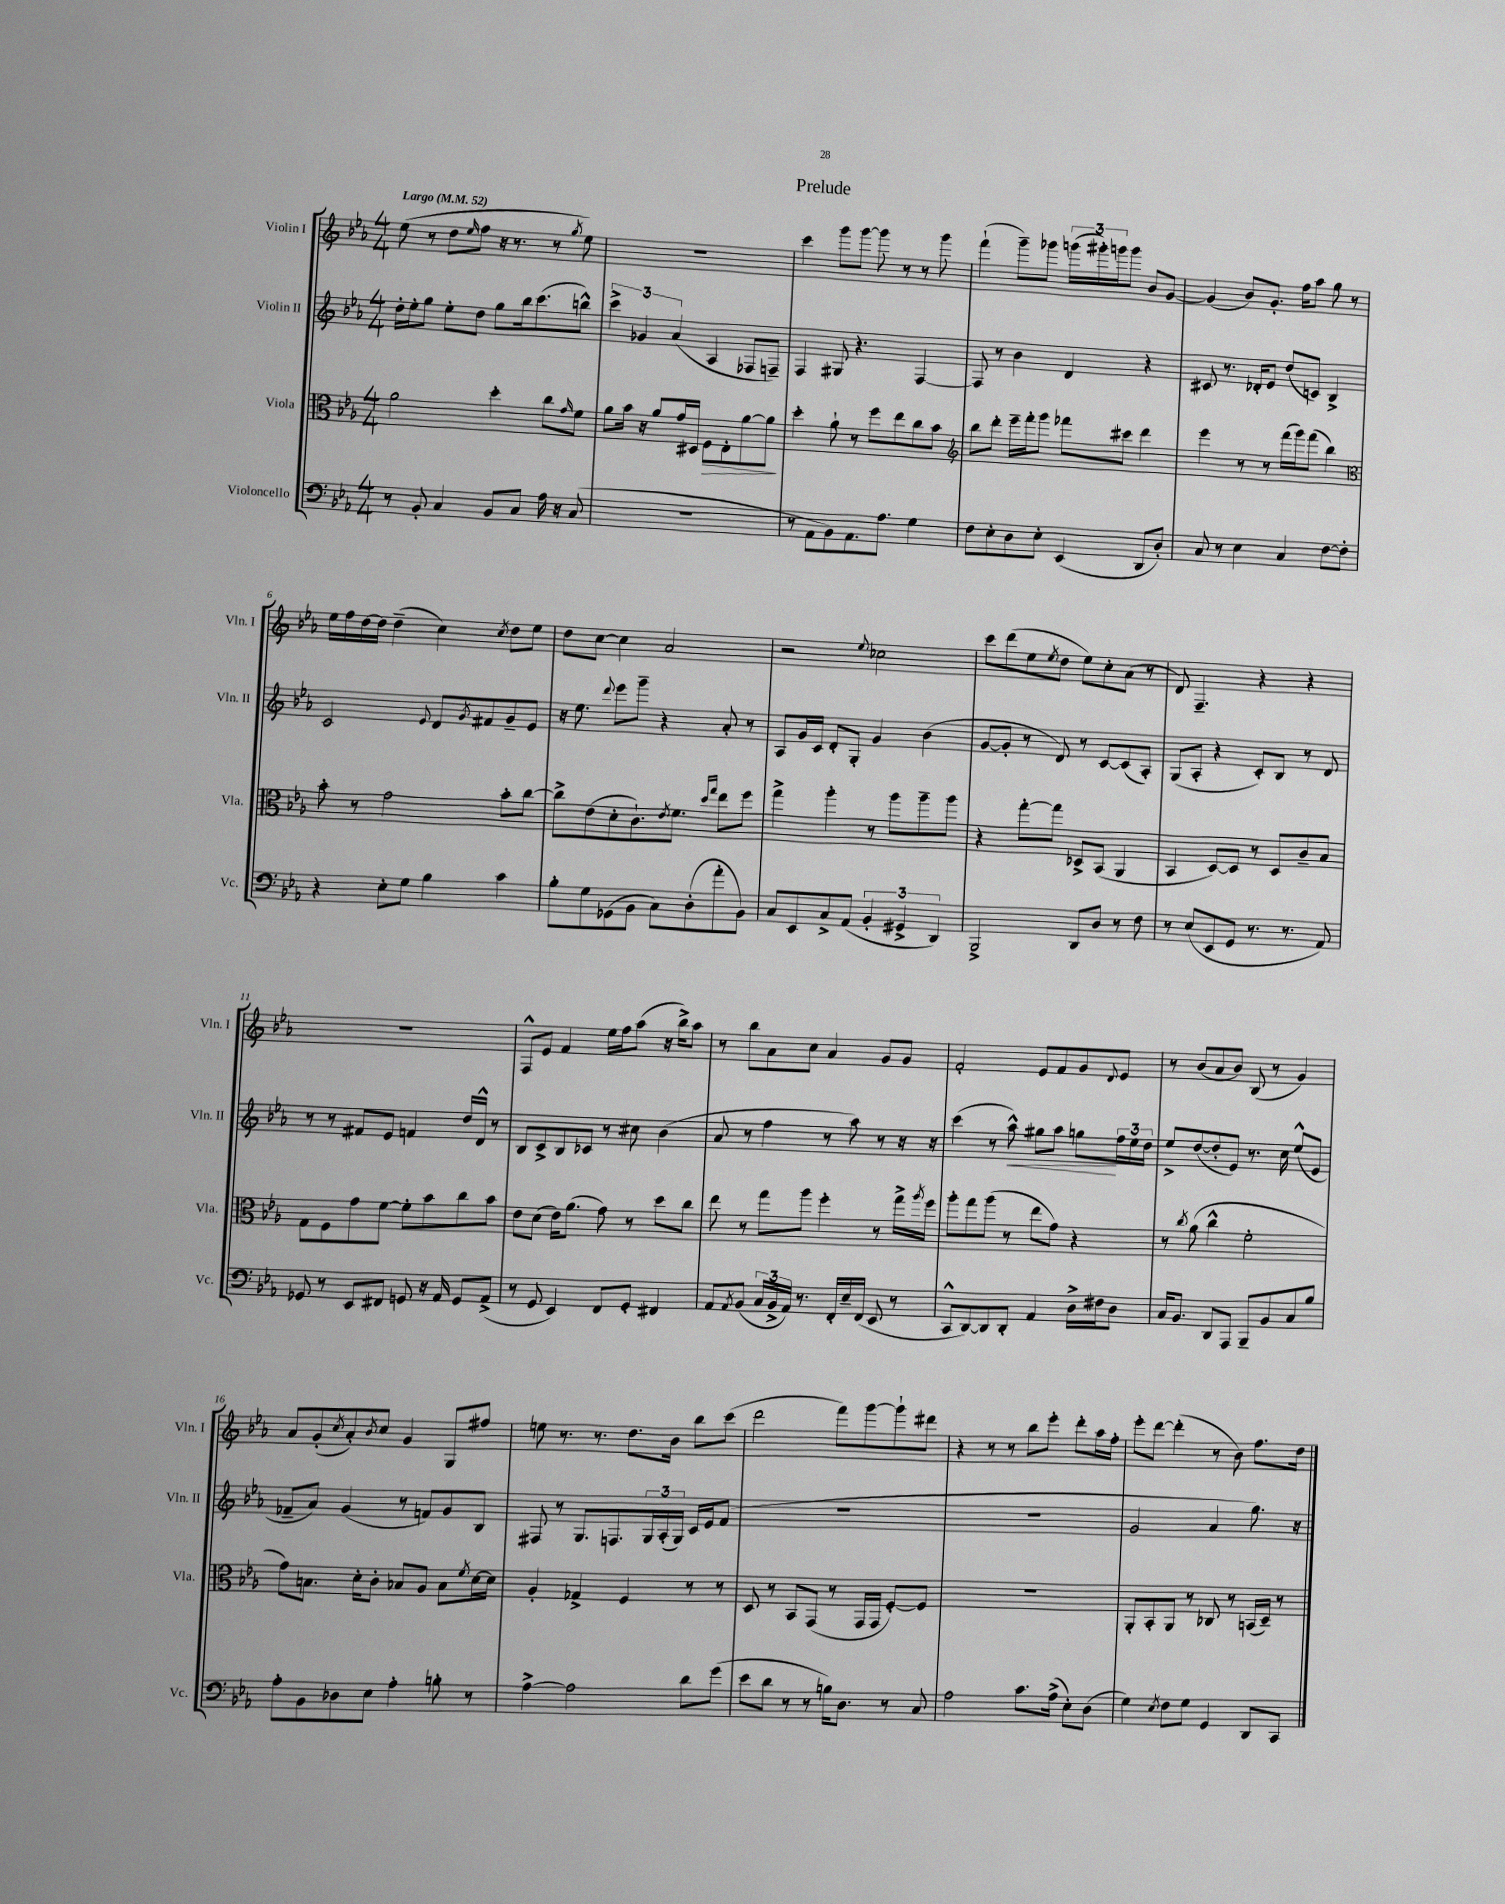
\header { title = "Prelude" }
<<
\new StaffGroup <<
\new Staff = "s0" \with { instrumentName = "Violin I" shortInstrumentName = "Vln. I" } {
    \clef treble \key ees \major \numericTimeSignature \time 4/4 \tempo "Largo" 4 = 52
    ees''8( r8 d''8 \grace { ees''16 } f''8 r16 r8. r8 \acciaccatura { g''8 } ees''8) |
    R1 |
    c'''4 g'''8 g'''8~ g'''8 r8 r8 g'''8 |
    f'''4-!( g'''8--) ges'''8 \tuplet 3/2 { g'''16( gis'''16-.) g'''16 } g'''8 bes'8 g'8~ |
    g'4( bes'8) g'8.-. f''16 aes''8 g''8 r8 |
    ees''16 f''16 d''16~ d''16 d''4--( c''4) \acciaccatura { c''8 } d''8 ees''8 |
    d''8 c''8~ c''4 aes'2 |
    r2 \appoggiatura { ees''8 } ces''2 |
    c'''8 d'''8( ees''8 \acciaccatura { ees''8 } d''8 ees''8) c''8-. aes'8( r8 |
    d'8) f4.-- r4 r4 |
    R1 |
    f8-^ ees'8 f'4 ees''16 f''16 aes''8( r16 bes''16->) aes''8 |
    r8 bes''8 aes'8 c''8 aes'4 g'8 g'8 |
    f'2-. ees'8 f'8 g'8 \appoggiatura { d'8 } ees'8 |
    r8 bes'8( aes'8 bes'8) bes8( r8 g'4) |
    aes'8 g'8-.( \acciaccatura { c''8 } aes'8-.) \acciaccatura { bes'8 } c''8 g'4 g8 fis''8 |
    e''8 r8. r8. d''8. bes'16 bes''8 c'''8( |
    d'''2 f'''8) g'''8~ g'''8-! dis'''8 |
    r4 r8 r8 bes''8 ees'''8-. d'''8-. aes''16 f''16-. |
    ees'''8-. d'''8~ d'''4-.( r8 bes'8) f''8. d''16 \bar "|." |
}
\new Staff = "s1" \with { instrumentName = "Violin II" shortInstrumentName = "Vln. II" } {
    \clef treble \key ees \major \numericTimeSignature \time 4/4
    d''16-. ees''16-. g''8 ees''8-. d''8 g''8 bes''16 c'''8.( b''8-^) |
    \tuplet 3/2 { c'''4-> ges'4 aes'4( } aes4 fes8 f8--) |
    f4 gis8 r4. f4~ |
    f8 r8 bes'4 d'4 r4 |
    cis'8 r8. des'16-. ees'8 d''8( c'8) bes4-> |
    c'2 \appoggiatura { ees'8 } d'8 \acciaccatura { g'8 } fis'8 g'8-- ees'8 |
    r16 ees''8. \appoggiatura { d'''8 } ees'''8 g'''8-- r4 aes'8-. r8 |
    aes8 g'16 c'16 d'8-. g8-. g'4 bes'4( |
    g'8~ g'8-. r8 d'8) r8 c'8~ c'8( aes8-.) |
    g8( aes8-. r4 c'8-.) bes8 r8 d'8 |
    r8 r8 fis'8 ees'8 f'4 d''16 d'16-^ r8 |
    bes8 c'8-> bes8 ces'8 r8 cis''8 bes'4( |
    aes'8 r8 f''4 r8 aes''8) r8 r16 r16 |
    c'''4( r8 aes''8-^\<) gis''8 aes''8 g''8\! \tuplet 3/2 { f''16 ees''16 d''16 } |
    ees''8-> d''8~( d''8-. ees'8) r8. c''16 ees''8-^( ees'8 |
    fes'8-- aes'8) g'4( r8 f'8) g'8 bes8 |
    fis8 r8 g8. f8. \tuplet 3/2 { g16 aes16-.( g16) } c'16 ees'16 f'8( |
    R1 |
    R1 |
    g'2 aes'4 g''8.) r16 \bar "|." |
}
\new Staff = "s2" \with { instrumentName = "Viola" shortInstrumentName = "Vla." } {
    \clef alto \key ees \major \numericTimeSignature \time 4/4
    aes'2 d''4-. c''8 \grace { g'16 } f'8 |
    aes'8 bes'16 r16 aes'8 g'16 dis16 f8\> ees8-. aes'8~ aes'8\! |
    d''4-. aes'8-! r8 f''8 ees''8 c''8 bes'8 |
    \clef treble bes''8 d'''8-. ees'''16-- f'''16-. g'''8 fes'''8 cis'''8 d'''4 |
    ees'''4 r8 r8 f'''16( g'''16) f'''8( bes''4) |
    \clef alto bes'8-. r8 g'2 bes'8-. c''8~ |
    c''8-> ees'8( d'8-. c'8.-!) \acciaccatura { ees'8 } f'8. \grace { d''16 g''16 } ees''8 f''8 |
    g''4-> aes''4-. r8 aes''8 aes''8-- aes''8 |
    r4 g''8~-. g''8 des8-> bes,8( aes,4 |
    bes,4 d8~) d8 r8 d8 c'8-- bes8 |
    g8 f8 g'8 f'8~ f'8-. bes'8 c''8 bes'8 |
    ees'8 d'8( ees'16) aes'8.( g'8) r8 d''8 c''8 |
    ees''8 r8 g''8 aes''8 f''4-. r8 g''16-> \acciaccatura { aes''8 } f''16 |
    aes''8-. g''8 aes''8( r8 ees''8 g'8) r4 |
    r8 \acciaccatura { c''8 } aes'8( c''4-^ f'2-. |
    g'8) b8. d'16-. c'8-. bes8 aes8 bes8 \acciaccatura { f'8 } d'16~ d'16 |
    aes4-. ges4-> f4 r8 r8 |
    d8 r8 bes,8 g,8( r8 g,16 g,16 f8~-.) f8 |
    R1 |
    aes,8-. bes,8-. aes,8 r8 ces8 r8 b,16( d16--) r8 \bar "|." |
}
\new Staff = "s3" \with { instrumentName = "Violoncello" shortInstrumentName = "Vc." } {
    \clef bass \key ees \major \numericTimeSignature \time 4/4
    r8 bes,8-. c4 bes,8 c8 aes16 r16 c8( |
    R1 |
    r8 aes,8 bes,8) aes,8. aes8. g4 |
    f8 ees8-. d8 ees8-. ees,4( d,8 d8-.) |
    c8 r8 ees4 c4 f8~ f8-. |
    r4 ees8-. g8 bes4 c'4 |
    bes8-. g8 ges,8( bes,8 c8) d8-.( aes'8-. bes,8) |
    c8 ees,8 c8-> aes,8( \tuplet 3/2 { bes,4-. gis,4-> d,4) } |
    bes,,2-> d,8 d8 r8 f8 |
    r8 ees8( ees,8 g,8 r8. r8. aes,8) |
    ges,8 r8 ees,8 fis,8 g,8 r16 aes,16 g,8 aes,8->( |
    r8 g,8 ees,4) f,8 g,8-. fis,4 |
    aes,8 \acciaccatura { aes,8 } bes,8( \tuplet 3/2 { c16 bes,16-> aes,16) } r8. f,16-. ees16-- f,16( ees,8 r8 |
    c,8-^ d,8~) d,8 d,8-. aes,4 d16-> fis16 d8 |
    c16 bes,8. d,8 aes,,8 bes,,8-- bes,8 c8 bes8 |
    aes8-. bes,8 des8 ees8 aes4-. b8-. r8 |
    aes4~-> aes2 d'8 g'8( |
    ees'8 d'8 r8 r8 b16) d8. r8 c8 |
    aes2 c'8. aes16->( ees8-.) d8( |
    g4) \acciaccatura { ees8 } f8 g8 g,4 d,8 c,8 \bar "|." |
}
>>
>>
